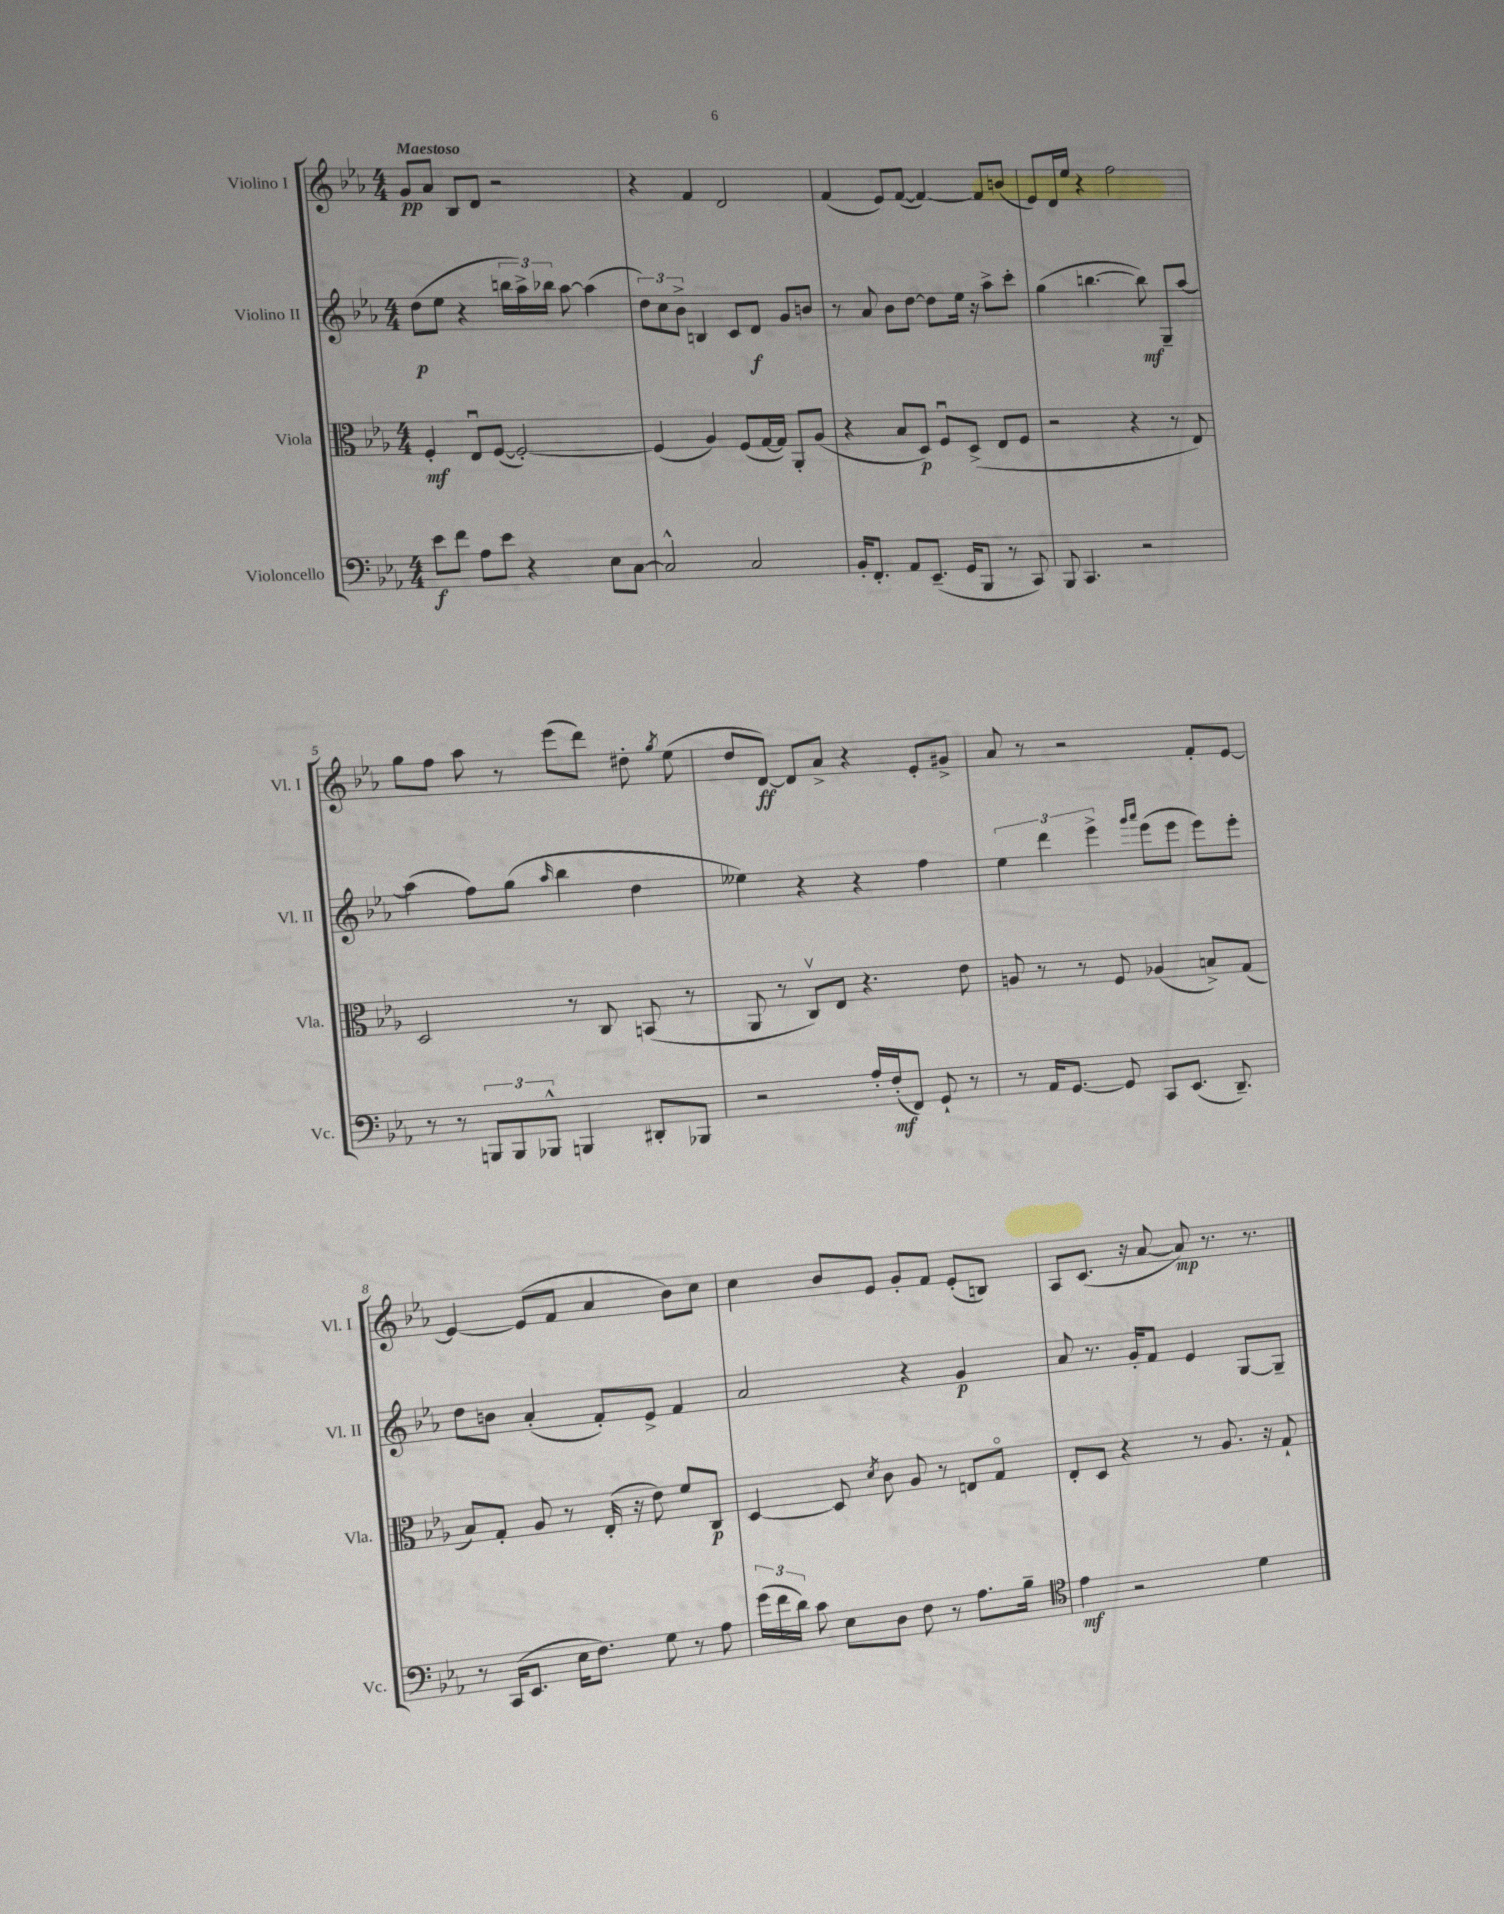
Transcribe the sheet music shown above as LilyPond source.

<<
\new StaffGroup <<
\new Staff = "s0" \with { instrumentName = "Violino I" shortInstrumentName = "Vl. I" } {
    \clef treble \key ees \major \numericTimeSignature \time 4/4 \tempo "Maestoso"
    \autoBeamOff g'8[\pp aes'8] bes8[ d'8] r2 |
    r4 f'4 d'2 |
    f'4( ees'8[) f'8]~( f'4~) f'8[ b'8]( |
    ees'8[) d'16 ees''16] r4 f''2 |
    g''8[ f''8] aes''8 r8 ees'''8[( d'''8]) dis''8-. \acciaccatura { g''8 } ees''8( |
    d''8[ d'8]~\ff) d'8[ aes'8]-> r4 ees'8[-. gis'8]-> |
    aes'8 r8 r2 f'8[-. ees'8]~ |
    ees'4~ ees'8[( f'8] aes'4 bes'8[) c''8] |
    c''4 bes'8[ ees'8] g'8[-. f'8] ees'8[-.( b8]) |
    aes8[ c'8.]( r16 aes'8~ aes'8\mp) r8. r8. \bar "|." |
}
\new Staff = "s1" \with { instrumentName = "Violino II" shortInstrumentName = "Vl. II" } {
    \clef treble \key ees \major \numericTimeSignature \time 4/4
    \autoBeamOff d''8[\p( ees''8] r4 \tuplet 3/2 { b''16[ aes''16->) bes''16] } aes''8~ aes''4( |
    \tuplet 3/2 { d''8[) c''8 bes'8]-> } b4 c'8[ d'8]\f g'8[ b'8] |
    r8 aes'8 bes'8[ d''8]~ d''8[ ees''16] r16 aes''8[-> c'''8]-. |
    g''4( b''4.~ b''8\mf) g8[-- aes''8]~ |
    aes''4( f''8[) g''8]( \grace { aes''16 } bes''4 d''4 |
    eeses''4) r4 r4 f''4 |
    \tuplet 3/2 { ees''4 d'''4 ees'''4-> } \grace { g'''16[ aes'''16] } ees'''8[( ees'''8] ees'''8[) ees'''8]-. |
    d''8[ b'8] aes'4-.( f'8[-.) ees'8]-> f'4 |
    aes'2 r4 g'4\p |
    aes'8 r8. g'16[-. f'8] ees'4 g8[~ g8]-- \bar "|." |
}
\new Staff = "s2" \with { instrumentName = "Viola" shortInstrumentName = "Vla." } {
    \clef alto \key ees \major \numericTimeSignature \time 4/4
    \autoBeamOff f4-.\mf ees8[\downbow f8]~( f2~-.) |
    f4( aes4) f8[( g16~ g16]) aes,8[-. aes8]( |
    r4 bes8[ d8]\p) f8[\downbow d8]->( ees8[ f8] |
    r2 r4 r8 ees8) |
    d2 r8 c8 b,8( r8 |
    aes,8 r8 c8[\upbow) ees8] r4. ees'8 |
    a8 r8 r8 f8 aes4( b8[->) g8]( |
    bes8[) g8]-. aes8 r8 ees16-.( r16 ees'8) f'8[ c8]\p |
    d4~ d8 \acciaccatura { d'8 } c'8 aes8 r8 e8[ g8]\flageolet |
    ees8[-. d8] r4 r8 aes8. r16 g8-! \bar "|." |
}
\new Staff = "s3" \with { instrumentName = "Violoncello" shortInstrumentName = "Vc." } {
    \clef bass \key ees \major \numericTimeSignature \time 4/4
    \autoBeamOff ees'8[\f f'8] aes8[ ees'8] r4 ees8[ c8]~ |
    c2-^ c2 |
    bes,16[-. f,8.]-. aes,8[ ees,8.]--( g,16[ bes,,8] r8 c,8) |
    bes,,8 c,4. r2 |
    r8 r8 \tuplet 3/2 { b,,8[ b,,8 bes,,8]-^ } b,,4 dis,8[-. bes,,8] |
    r2 aes16[-. f16-.\mf( f,8]) g,8-! r8 |
    r8 aes,16[ g,8.]~ g,8 c,8[ ees,8.]( d,8.--) |
    r8 c,16[( ees,8.] ees16[ f8.]) g8 r8 aes8 |
    \tuplet 3/2 { g'16[( f'16 d'16]) } c'8 ees8[ d8] f8 r8 aes8.[ bes16]-- |
    \clef tenor ees'4\mf r2 d'4 \bar "|." |
}
>>
>>
